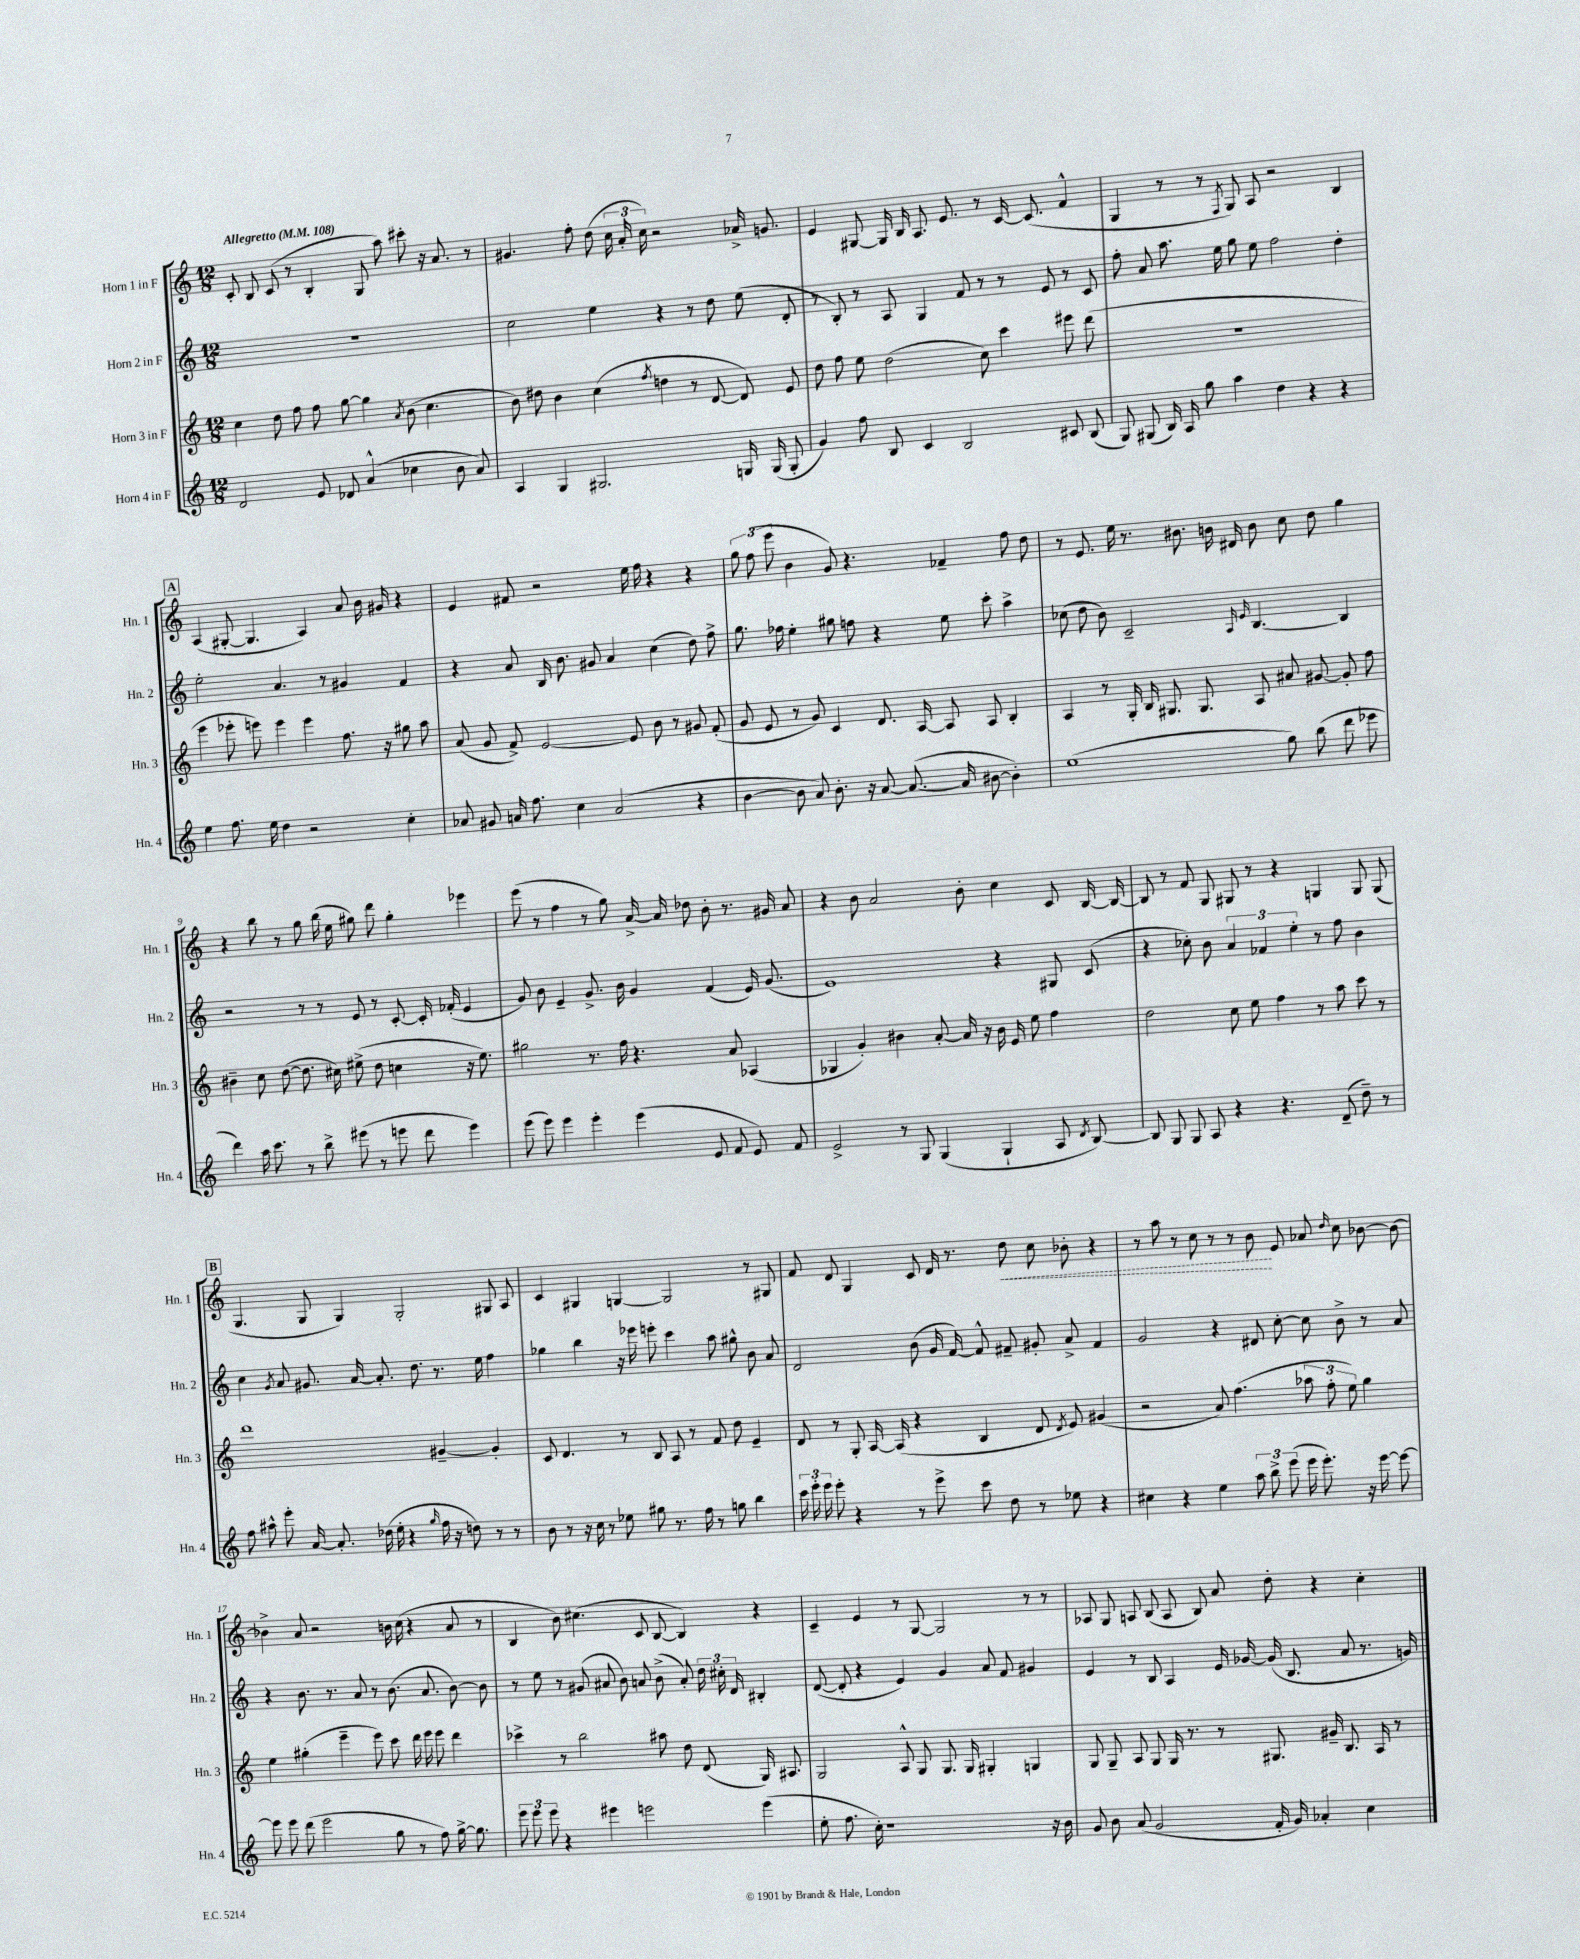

**kern	**kern	**kern	**kern	**dynam
*part4	*part3	*part2	*part1	*part1
*staff4	*staff3	*staff2	*staff1	*staff1
*I"Horn 4 in F	*I"Horn 3 in F	*I"Horn 2 in F	*I"Horn 1 in F	*
*I'Hn. 4	*I'Hn. 3	*I'Hn. 2	*I'Hn. 1	*
*clefG2	*clefG2	*clefG2	*clefG2	*
*k[]	*k[]	*k[]	*k[]	*
*M12/8	*M12/8	*M12/8	*M12/8	*
*MM108	*MM108	*MM108	*MM108	*
=1	=1	=1	=1	=1
!	!	!	!LO:TX:a:B:t=Allegretto	!
2d/	4cc\	1.r	8c'/	.
.	.	.	8B/	.
.	8dd\	.	(8c/	.
.	8ff\	.	8r	.
8e/	8ff\	.	4B'/	.
8d-X/	[8gg\	.	.	.
(4a^^/	4gg\]	.	8G/	.
.	.	.	8aa\)	.
.	8qa/	.	.	.
4cc-X\	(8b\	.	8ccc#X'\	.
.	4.cc\	.	16r	.
.	.	.	8.a/	.
8b\	.	.	.	.
8a/)	.	.	8r	.
=2	=2	=2	=2	=2
4A/	8b\)	2cc\	4.g#X/	.
.	8dd#X\	.	.	.
4G/	4b\	.	.	.
.	.	.	8ff'\	.
2.G#X/	(4cc\	4ee\	(8dd\	.
.	.	.	24cc\	.
.	.	.	24a'/	.
.	.	.	24cc\)	.
.	8qff/	.	.	.
.	4ddn\	4r	2r	.
.	8r	8r	.	.
.	[8d/	8dd\	.	.
16Gn/	8d/])	(8ee\	16a-X^/	.
(16G/	.	.	8.gn/	.
8G'/	8e/	8d'/	.	.
=3	=3	=3	=3	=3
4g/)	8dd\	8r	4e/	.
.	8ff\	8B'/)	.	.
8ff\	8ee\	8r	[8G#X/	.
8B/	(2dd\	8A/	16G#/]	.
.	.	.	16B/	.
4c/	.	4G/	8.A/	.
.	.	.	8.e/	.
2B/	.	8f/	.	.
.	8cc\)	8r	8r	.
.	4ccc\	8r	[16c/	.
.	.	.	(8.c/]	.
.	.	8e/	.	.
8c#X/	8eee#X\	8r	4f^^/	.
(8B/	(8ddd\	8c/	.	.
=4	=4	=4	=4	=4
8G/)	1.r	8ff'\	4G/	.
(8G#X/	.	8a/	.	.
16B/)	.	8.aa\	8r	.
16A/	.	.	.	.
8gg\	.	.	8r	.
.	.	16ee\	.	.
.	.	.	8qF/	.
4aa\	.	8gg\	8G/)	.
.	.	8ee\	8A/	.
4dd\	.	2ff\	2r	.
4r	.	.	.	.
4r	.	4dd'\	4B/	.
!!LO:LB:g=z
!!LO:REH:place=s1:t=A
=5	=5	=5	=5	=5
4ee\	4eee\	2ee'\	(4A/	.
8.ff\	8eee-X'\	.	[8G#X'/	.
.	8eeen\)	.	4.G#/]	.
16ee\	.	.	.	.
4dd\	4eee\	4.a/	.	.
2r	4eee\	.	4A/)	.
.	.	8r	.	.
.	8.ff\	4g#X/	8a/	.
.	.	.	16b\	.
.	16r	.	16g#X/	.
4cc'\	8gg#X\	4f/	4r	.
.	8aa\	.	.	.
=6	=6	=6	=6	=6
8a-X/	(8a/	4r	4e/	.
8g#X/	8g/	.	.	.
16an/	8f^/)	8a/	8f#X/	.
8.ff\	.	.	.	.
.	[2e/	16B/	2r	.
.	.	8.b\	.	.
4cc\	.	.	.	.
.	.	8g#X/	.	.
(2a/	.	4a/	.	.
.	8e/]	.	16ee\	.
.	.	.	16ff\	.
.	8b\	(4cc\	4r	.
.	8r	.	.	.
4r	8g#X/	8dd\)	4r	.
.	(8f'/	8ff^\	.	.
=7	=7	=7	=7	=7
[4b\	8g/	8.gg\	12gg\	.
.	.	.	(12ff\	.
.	8e/	.	.	.
.	.	.	12eee\	.
.	.	16ff-X\	.	.
8b\]	8r	4ee'\	4b\	.
8a/)	8g/)	.	.	.
8.b'\	4c/	8gg#X\	8g/)	.
.	.	8ffn\	4.r	.
16r	.	.	.	.
[8a/	8.d/	4r	.	.
(8.a/_	.	.	.	.
.	[16A/	.	.	.
.	8A/]	8ee\	4f-X~/	.
16a/]	.	.	.	.
[8b#X\	8A/	8ccc'\	.	.
4b#'\])	4B'/	4aa^\	8ff\	.
.	.	.	8dd\	.
=8	=8	=8	=8	=8
(1ee	4A/	(8cc-X\	8r	.
.	.	8dd\	8.e/	.
.	8r	8b\)	.	.
.	.	.	16ee\	.
.	16G'/	2c~/	8.r	.
.	16B/	.	.	.
.	8.G#X/	.	.	.
.	.	.	8.b#X\	.
.	8.G#/	.	.	.
.	.	.	16bn\	.
.	.	.	16d#X/	.
.	.	16qqA/	.	.
.	.	16qqe/	.	.
.	8A/	[4.B/	8b\	.
8gg\)	8a#X/	.	8cc\	.
(8bb\	[8g#X/	.	8dd\	.
8ddd\	8g#'/]	4B/]	4gg\	.
8eee-X\	8ff\	.	.	.
!!LO:LB:g=z
=9	=9	=9	=9	=9
4ddd\)	4b#X~\	2r	4r	.
16aa\	8cc\	.	8bb\	.
8.ccc\	.	.	.	.
.	([8dd\	.	8r	.
8r	8.dd\]	8r	8gg\	.
8bb^\	.	8r	(16bb\	.
.	16cc#X\)	.	16ee\	.
(8eee#X\	(8ee#X^\	8e/	8gg#X\)	.
8r	8dd\	8r	8ddd\	.
8eeen\	4ccn\	[8c'/	4gg#'\	.
8ddd\	.	16c'/]	.	.
.	.	(16f-X'/	.	.
4eee\)	16r	4e/	4eee-X\	.
.	8.ee#\)	.	.	.
=10	=10	=10	=10	=10
(8eee\	2gg#X\	8g/)	(8eee\	.
8eee\)	.	8b\	8r	.
4eee\	.	4e~/	4ff\	.
4eee'\	8.r	8.g^/	8r	.
.	.	.	8gg\)	.
.	16ff\	16b\	.	.
(4eee\	4.r	4g/	[16a^/	.
.	.	.	16a/]	.
.	.	.	8dd-X\	.
8e/	.	(4f/	8b'\	.
8f/	8a/	.	8.r	.
8e/)	(4A-X/	16e/)	.	.
.	.	(8.g/	16g#X/	.
8f/	.	.	8a/	.
=11	=11	=11	=11	=11
2e^/	4G-X/	1e)	4r	.
.	4g'/)	.	8b\	.
.	.	.	2a/	.
8r	4b#X\	.	.	.
8G/	.	.	.	.
(4G/	[8a'/	.	.	.
.	16a/]	.	8b'\	.
.	16r	.	.	.
4G`/	16b#\	4r	4cc\	.
.	16e/	.	.	.
.	8ee\	.	.	.
8A/	4ff\	8G#X/	8c/	.
8qd/	.	.	.	.
[8B/)	.	(8c/	[16B/	.
.	.	.	16B/_	.
=12	=12	=12	=12	=12
8B/]	2dd\	4r	8B/]	.
8G/	.	.	8r	.
8G/	.	8cc-X'\)	8f/	.
8A/	.	8b\	8G/	.
4r	8cc\	6a/	8G#X/	.
.	8ee\	.	8r	.
.	.	6f-X/	.	.
4.r	4ff\	.	4r	.
.	.	6ee'\	.	.
.	8r	8r	4Gn/	.
(8d~/	8aa\	8ff\	.	.
8dd~\)	8ccc\	4b\	8G/	.
8r	8r	.	(8G/	.
!!LO:LB:g=z
!!LO:REH:place=s1:t=B
=13	=13	=13	=13	=13
8ff\	1ddd	4cc\	4.G/	.
8aa#X^^\	.	.	.	.
.	.	8qg/	.	.
8eee'\	.	8a/	.	.
[16a/	.	8.g#X/	8G/	.
8.a'/]	.	.	.	.
.	.	.	4G/)	.
.	.	[16a/	.	.
(16dd-X\	.	8.a'/]	.	.
16ee'\	.	.	.	.
4r	.	.	2G'/	.
.	.	8.dd\	.	.
16qqgg/	.	.	.	.
16ff\	[4g#X~/	8.r	.	.
16r	.	.	.	.
8ddn\)	.	.	.	.
.	.	16ee\	.	.
8r	4g#'/]	4ff\	8G#X/	.
8r	.	.	8A/	.
=14	=14	=14	=14	=14
8b\	8c/	4gg-X\	4c/	.
8r	4.d/	.	.	.
16r	.	4bb\	4G#X/	.
16cc\	.	.	.	.
8r	.	.	.	.
8ee-X\	8r	16r	[4Gn/	.
.	.	16eee-X\	.	.
8gg#X\	8B/	8eeen'\	.	.
8.r	8A/	4ccc\	2G/]	.
.	8r	.	.	.
16ff\	.	.	.	.
8r	8f/	8aa\	.	.
8ggn\	8dd\	8gg#X^^\	.	.
4bb\	4e~/	8b\	8r	.
.	.	8a/	8G#X/	.
=15	=15	=15	=15	=15
24ccc\	8d/	2d/	8f/	.
24eee'\	.	.	.	.
24eee\	.	.	.	.
8eee'\	8r	.	8d/	.
4r	8G'/	.	4G/	.
.	[16A/	.	.	.
.	(16A/]	.	.	.
8r	4r	(8b\	8c/	.
8eee^\	.	16g/	16d/	.
.	.	[16f/)	8.r	.
8ccc\	4B/	8f^^/]	.	.
!	!	!	!	!LO:HP:b
8dd\	.	8f#X~/	8dd\	<
8r	8d/	8g#X'/	8cc\	.
.	8qd/	.	.	.
8ee-X\	8e/)	8a^/	8b-X'\	.
4r	(4g#X/	4f#/	4r	.
=16	=16	=16	=16	=16
4cc#X\	2r	2g/	8r	.
.	.	.	8aa\	.
4r	.	.	8r	.
.	.	.	8cc\	.
4ee\	8a/)	4r	8r	.
.	(4.ff\	.	8r	.
12aa\	.	8d#X/	8b\	.
12bb^\	.	.	.	.
.	.	[8cc'\	8e/	[
(12eee\	.	.	.	.
16eee\	12aa-X\	8cc\]	8a-X/	.
8.eee'\)	.	.	.	.
.	12ff'\	.	.	.
.	.	.	16qqdd/	.
.	.	8b^\	8cc\	.
.	12ee\)	.	.	.
16r	4gg\	8r	[8b-X\	.
[16eee\	.	.	.	.
8eee\_	.	8a/	8b-\_	.
!!LO:LB:g=z
=17	=17	=17	=17	=17
8eee\]	4ee\	4r	4b-X^\]	.
8eee\	.	.	.	.
(8ddd\	(4gg#X'\	8.b\	8a/	.
2eee\	.	.	2r	.
.	.	8.r	.	.
.	4eee~\	.	.	.
.	.	8a/	.	.
.	8eee\)	8r	.	.
8gg\	8ccc\	(8.b\	16bn\	.
.	.	.	(16cc\	.
8r	16ddd\	.	4r	.
.	16eee\	8.a/	.	.
8ff\)	8eee\	.	.	.
[16gg^\	4ddd\	[8b\)	8a/	.
8.gg\]	.	.	.	.
.	.	8b\]	8r	.
=18	=18	=18	=18	=18
12eee\	4ccc-X^\	8r	4B/	.
12eee\	.	.	.	.
.	.	8ee\	.	.
12eee\	.	.	.	.
4r	8r	8r	8b\)	.
.	2bb\	(8g#X/	(4.cc#X\	.
4eee#X\	.	8a#X/	.	.
.	.	8b\)	.	.
2eeen\	.	8an/	8c/	.
.	8aa#X\	(8b^\	[8B/	.
.	8dd\	8a'/)	4B/])	.
.	(8d/	24dd\	.	.
.	.	24cc#X'\	.	.
.	.	24d/	.	.
(4eee\	16G/)	4B#X'/	4r	.
.	8.A#X/	.	.	.
=19	=19	=19	=19	=19
8ee'\	2G/	([8d/	4c~/	.
8.ff\	.	8d'/]	.	.
.	.	4r	4e/	.
16cc'\)	.	.	.	.
1r	.	.	.	.
.	8A^^/	4e/)	8r	.
.	8G/	.	[8G/	.
.	8.G/	4g/	2G/]	.
.	16G/	.	.	.
.	4G#X'/	8a/	.	.
.	.	8f/	.	.
.	4Gn/	4g#X/	8r	.
16r	.	.	8r	.
16b\	.	.	.	.
=20	=20	=20	=20	=20
8g/	8G/	4e/	8A-X/	.
8b\	8G~/	.	8G/	.
(8a/	8A/	8r	8An/	.
2g/	8G/	8B/	(8B/	.
.	16G/	4A/	8A/	.
.	8.r	.	.	.
.	.	.	8B/)	.
.	8r	16e/	8a/	.
.	.	[16g-X/	.	.
16f'/	8.G#X/	(16g-/]	8dd'\	.
16g/)	.	8.B/	.	.
4a-X'/	.	.	4r	.
.	16g#X~/	.	.	.
.	8.B/	8a/	.	.
4cc\	.	8.r	4cc'\	.
.	16A/	.	.	.
.	8r	.	.	.
.	.	16gn/)	.	.
==	==	==	==	==
*-	*-	*-	*-	*-
